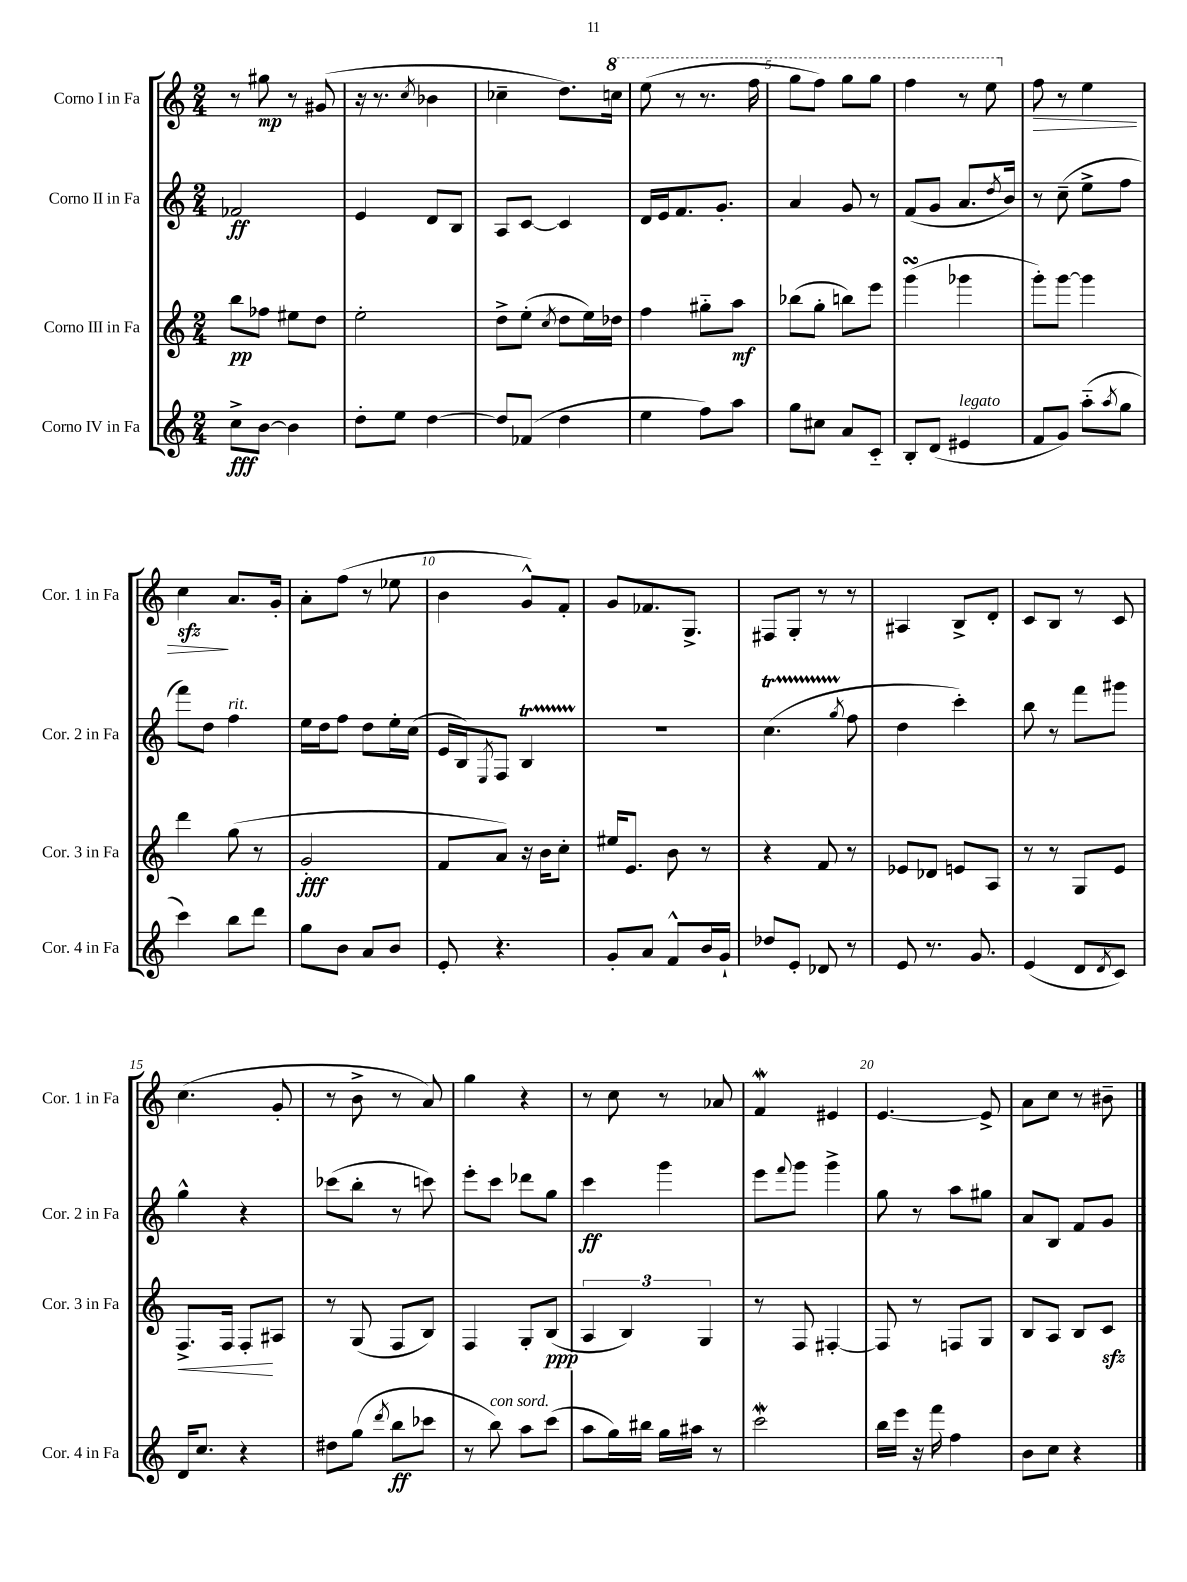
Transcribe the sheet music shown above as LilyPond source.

<<
\new StaffGroup <<
\new Staff = "s0" \with { instrumentName = "Corno I in Fa" shortInstrumentName = "Cor. 1 in Fa" } {
    \clef treble \key c \major \numericTimeSignature \time 2/4
    r8 gis''8\mp r8 gis'8( |
    r16 r8. \acciaccatura { c''8 } bes'4 |
    ces''4-- d''8.) \ottava #1 c'''!16 |
    e'''8( r8 r8. f'''16 |
    g'''8 f'''8) g'''8 g'''8 |
    f'''4 r8 e'''8 \ottava #0 |
    f''8\> r8 e''4 |
    c''4\sfz\! a'8. g'16-. |
    a'8-. f''8( r8 ees''8 |
    b'4 g'8-^) f'8-. |
    g'8 fes'8. g8.-> |
    fis8 g8-. r8 r8 |
    ais4 b8-> d'8-. |
    c'8 b8 r8 c'8 |
    c''4.( g'8-. |
    r8 b'8-> r8 a'8) |
    g''4 r4 |
    r8 c''8 r8 aes'8 |
    f'4\mordent eis'4 |
    e'4.~ e'8-> |
    a'8 c''8 r8 bis'8-- \bar "|." |
}
\new Staff = "s1" \with { instrumentName = "Corno II in Fa" shortInstrumentName = "Cor. 2 in Fa" } {
    \clef treble \key c \major \numericTimeSignature \time 2/4
    fes'2\ff |
    e'4 d'8 b8 |
    a8 c'8~ c'4 |
    d'16 e'16 f'8. g'8.-. |
    a'4 g'8 r8 |
    f'8( g'8 a'8. \acciaccatura { d''8 } b'16) |
    r8 c''8--( e''8-> f''8 |
    f'''8) d''8 f''4^\markup { \italic "rit." } |
    e''16 d''16 f''8 d''8 e''16-. c''16( |
    e'16 b16) \acciaccatura { e8 } f8 b4\startTrillSpan |
    r2\stopTrillSpan |
    c''4.\startTrillSpan( \acciaccatura { g''8 } f''8\stopTrillSpan |
    d''4 c'''4-.) |
    b''8 r8 f'''8 gis'''8 |
    g''4-^ r4 |
    ces'''8( b''8-. r8 c'''8) |
    e'''8-. c'''8 des'''8 g''8 |
    c'''4\ff g'''4 |
    e'''8 \appoggiatura { f'''8 } g'''8 g'''4-> |
    g''8 r8 a''8 gis''8 |
    a'8 b8 f'8 g'8 \bar "|." |
}
\new Staff = "s2" \with { instrumentName = "Corno III in Fa" shortInstrumentName = "Cor. 3 in Fa" } {
    \clef treble \key c \major \numericTimeSignature \time 2/4
    b''8\pp fes''8 eis''8 d''8 |
    e''2-. |
    d''8-> e''8-.( \acciaccatura { c''8 } d''8 e''16) des''16 |
    f''4 gis''8-_ a''8\mf |
    bes''8( g''8-. b''8) e'''8 |
    g'''4\turn( ges'''4 |
    g'''8-.) g'''8~ g'''4 |
    d'''4 g''8( r8 |
    g'2-.\fff |
    f'8 a'8) r16 b'16 c''8-. |
    eis''16 e'8. b'8 r8 |
    r4 f'8 r8 |
    ees'8 des'8 e'8 a8 |
    r8 r8 g8 e'8 |
    f8.->\< f16 f8-.\! ais8 |
    r8 g8( f8 b8) |
    f4 g8-. b8\ppp( |
    \tuplet 3/2 { a4 b4) g4 } |
    r8 f8 fis4~-. |
    fis8 r8 f8 g8 |
    b8 a8 b8 c'8\sfz \bar "|." |
}
\new Staff = "s3" \with { instrumentName = "Corno IV in Fa" shortInstrumentName = "Cor. 4 in Fa" } {
    \clef treble \key c \major \numericTimeSignature \time 2/4
    c''8->\fff b'8~ b'4 |
    d''8-. e''8 d''4~ |
    d''8 fes'8( d''4 |
    e''4 f''8) a''8 |
    g''8 cis''8 a'8 c'8-_ |
    b8-. d'8( eis'4^\markup { \italic "legato" } |
    f'8 g'8) a''8-_( \acciaccatura { a''8 } g''8 |
    c'''4) b''8 d'''8 |
    g''8 b'8 a'8 b'8 |
    e'8-. r4. |
    g'8-. a'8 f'8-^ b'16 g'16-! |
    des''8 e'8-. des'8 r8 |
    e'8 r8. g'8. |
    e'4( d'8 \acciaccatura { d'8 } c'8) |
    d'16 c''8. r4 |
    dis''8 g''8( \acciaccatura { d'''8 } b''8\ff ces'''8 |
    r8 b''8^\markup { \italic "con sord." }) a''8 c'''8( |
    a''8 g''16) bis''16 g''16 ais''16 r8 |
    c'''2\mordent |
    b''16 e'''16 r16 f'''16 f''4 |
    b'8 c''8 r4 \bar "|." |
}
>>
>>
\layout { \context { \Score \override BarNumber.break-visibility = ##(#f #t #t) barNumberVisibility = #(every-nth-bar-number-visible 5) } }
